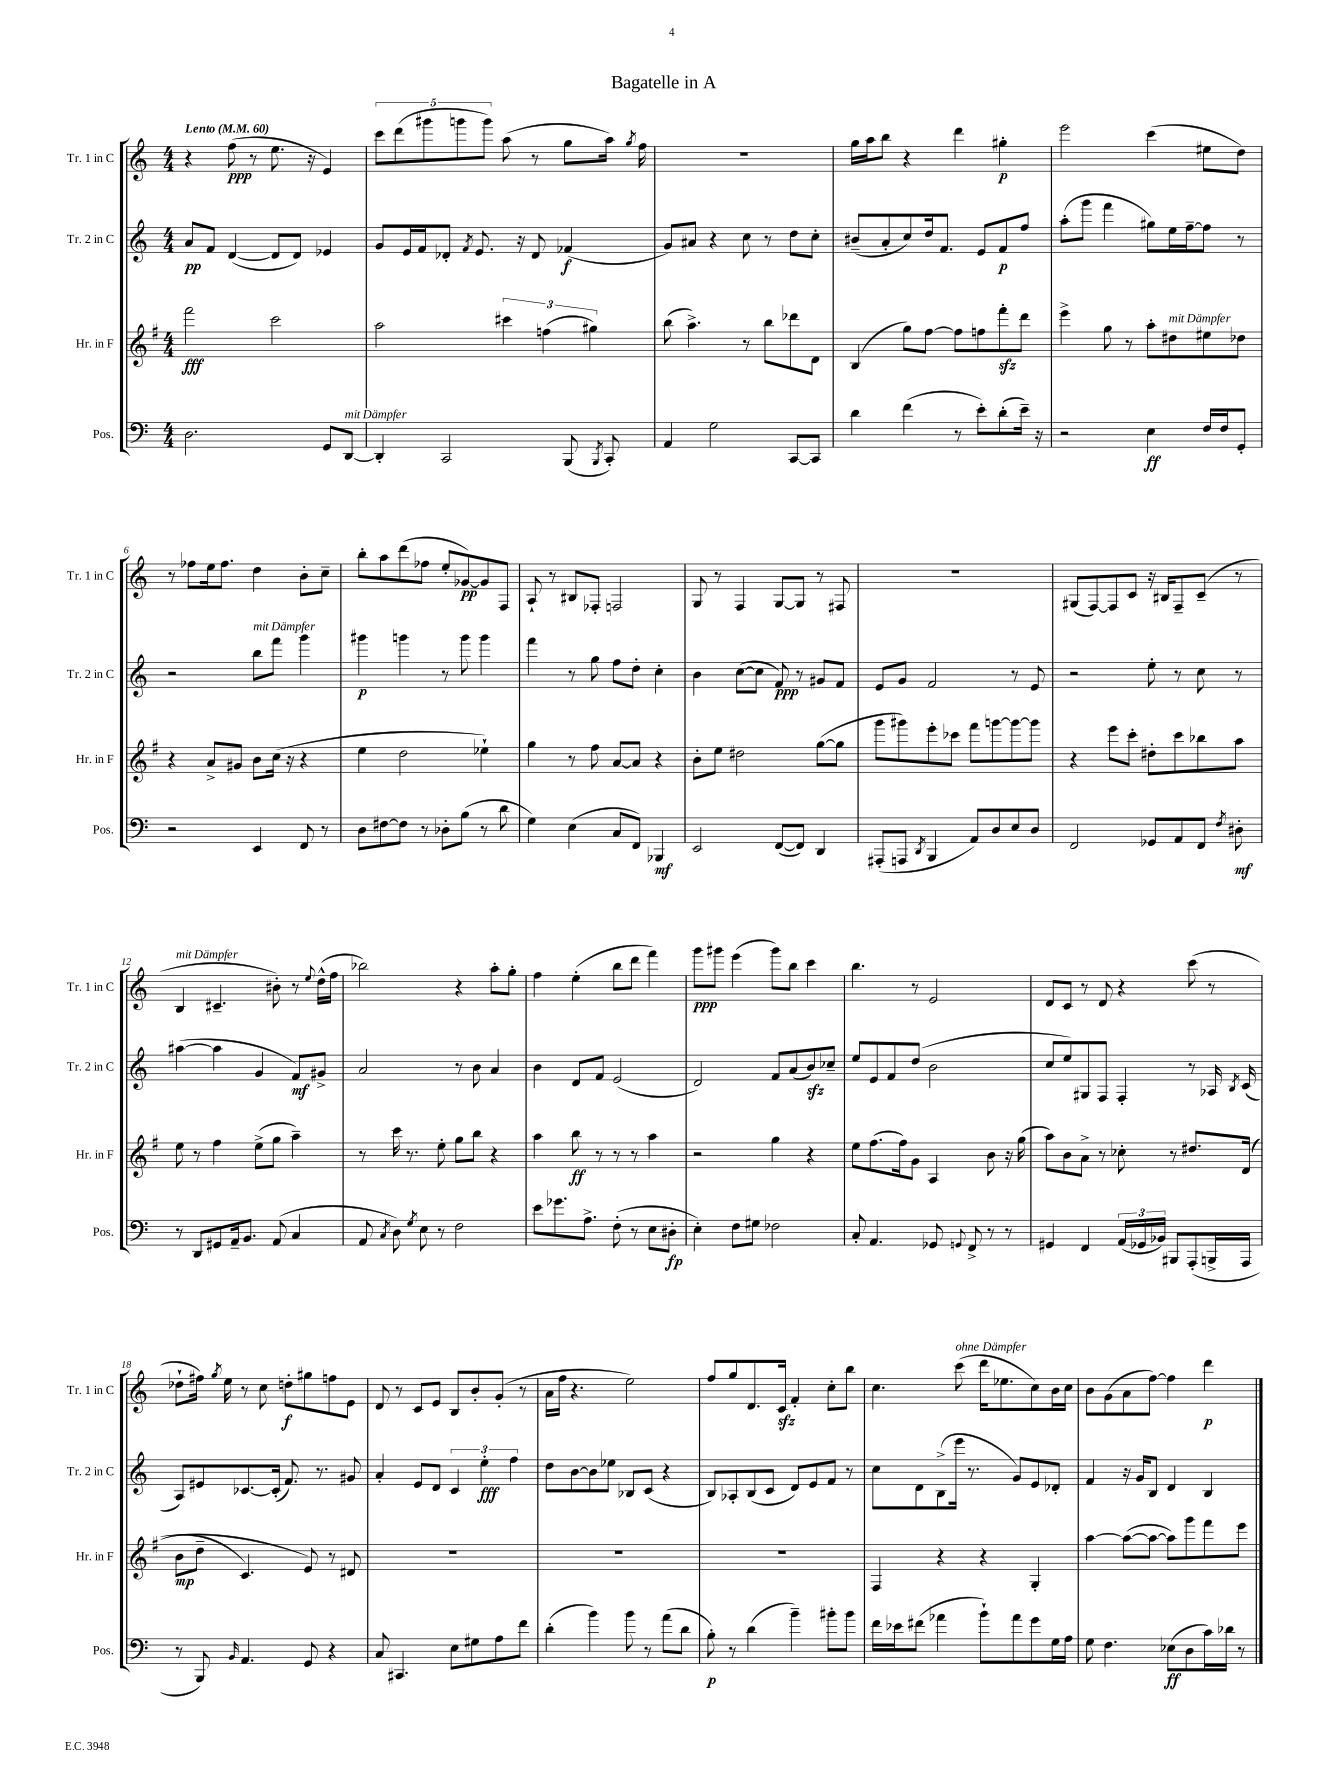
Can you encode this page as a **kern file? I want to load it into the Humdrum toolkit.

**kern	**kern	**kern	**kern
*staff4	*staff3	*staff2	*staff1
*clefF4	*clefG2	*clefG2	*clefG2
*k[]	*k[f#]	*k[]	*k[]
*M4/4	*M4/4	*M4/4	*M4/4
*MM60	*MM60	*MM60	*MM60
2.D\	2fff#\	8a/L	4r
.	.	8f/J	.
.	.	([4d/	(8ff\
.	.	.	8r
.	2ccc\	8d/]L	8.ee\
.	.	8d/J)	.
.	.	.	16r
8GG/L	.	4e-/	4e/)
[8DD/J	.	.	.
=	=	=	=
4DD'/]	2aa\	8g/L	10ccc\L
.	.	.	(10ddd\
.	.	16e/L	.
.	.	16f/J	.
.	.	.	10ggg#\
2CC/	.	8d-'/J	.
.	.	.	10ggg\
.	.	8qf/	.
.	.	8.e/	.
.	.	.	10ggg\J)
.	6ccc#\	.	(8aa\
.	.	16r	.
.	.	8d-/	8r
.	(6ff\	.	.
(8BBB/	.	(4f-/	8gg\L
.	6gg#\)	.	.
8qBBB/	.	.	.
8CC'/)	.	.	16aa\Jk)
.	.	.	8qgg/
.	.	.	16ff\
=	=	=	=
4AA/	(8bb\	8g/L)	1r
.	4.aa^\)	8a#/J	.
2G\	.	4r	.
.	8r	8cc\	.
.	8bb\L	8r	.
[8CC/L	8ddd-\	8dd\L	.
8CC/]J	8d\J	8cc'\J	.
=	=	=	=
4d\	(4B/	(8b#~/L	16gg\LL
.	.	.	16aa\J
.	.	8a'/	8bb\J
(4f\	8gg\L)	8cc/)	4r
.	[8ff#\J	16dd/k	.
.	.	8.f/J	.
8r	8ff#\]L	.	4ddd\
8e'\L)	8ff\	8e/L	.
(8d'\	8fff#'\	8f/	4gg#'\
16e~\Jk)	8ddd\J	8ff/J	.
16r	.	.	.
=	=	=	=
2r	4eee^\	(8aa'\L	2eee\
.	.	8ggg\J	.
.	8gg\	4fff\	.
.	8r	.	.
4E\	8aa'\L	8gg#\L)	(4ccc\
.	8dd#\	16ee\L	.
.	.	[16ff~\J	.
16F/LL	8ee#\	8ff\]J	8ee#\L
16F/J	.	.	.
8GG'/J	8dd-\J	8r	8dd\J)
=	=	=	=
2r	4r	2r	8r
.	.	.	8ff-\L
.	8a^/L	.	16ee\k
.	.	.	8.ff-\J
.	8g#/J	.	.
4EE/	8b\L	8bb\L	4dd\
.	(16cc\Jk	8fff\J	.
.	16r	.	.
8FF/	4r	4ggg\	8b'\L
8r	.	.	8cc~\J
=	=	=	=
8D\L	4ee\	4ggg#\	8bb'\L
[8F#\	.	.	8aa\
8F#\]J	2dd\	4ggg\	(8ddd\
8r	.	.	8ff-\J
8D-'\L	.	8r	8ee'/L
(8B\J	.	8ggg\	[8g-/)
8r	4ee-`\)	4ggg\	8g-/]
8d\	.	.	8F/J
=	=	=	=
4G\)	4gg\	4fff\	8A`/
.	.	.	8r
(4E\	8r	8r	8B#/L
.	8ff#\	8gg\	8F-'/J
8C/L	[8a/L	8ff\L	2F/
8FF/J)	8a/]J	8dd'\J	.
4BBB-/	4r	4cc'\	.
=	=	=	=
2EE/	8b'\L	4b\	8G/
.	8ee\J	.	8r
.	2dd#\	([8cc\L	4F/
.	.	8cc\]J	.
([8FF/L	.	8f/)	[8G/L
8FF/]J)	.	8r	8G/]J
4DD/	([8gg\L	8g#/L	8r
.	8gg\]J	8f/J	8F#/
=	=	=	=
(8AAA#'/L	8ggg\L	8e/L	1r
8AAA/J	8ggg#\)	8g/J	.
8qDD/	.	.	.
4BBB/	8eee'\	2f/	.
.	8ccc-\J	.	.
8AA/L)	8fff#\L	.	.
8D/	[8ggg\	.	.
8E/	8ggg\_	8r	.
8D/J	8ggg\]J	8e/	.
=	=	=	=
2FF/	4r	2r	(8G#/L
.	.	.	[8F/)
.	8eee\L	.	8F/]
.	8ccc'\J	.	8c/J
8GG-/L	8dd#'\L	8ee'\	16r
.	.	.	16B#/LK
8AA/	8ccc\	8r	8F~/
8FF/J	8bb-\	8cc\	(8c~/J
8qF/	.	.	.
8D#'\	8aa\J	8r	8r
=	=	=	=
8r	8ee\	([4aa#\	4B/
8DD/L	8r	.	.
8GG#/	4ff#\	4aa#\]	4.c#~/
16AA~/k	.	.	.
8.BB/J	.	.	.
.	(8ee^\L	4g/	.
(8AA/	8gg\J	.	8b#'\)
4C/	4aa~\)	8f/L)	8r
.	.	.	8qqee/
.	.	8g#^/J	(16dd^^\LL
.	.	.	16ff\JJ
=	=	=	=
8AA/	8r	2a/	2bb-\)
8qC/	.	.	.
8D\)	16ccc\	.	.
.	8.r	.	.
8qG/	.	.	.
8E\	.	.	.
8r	8ee'\	.	.
2F\	8gg\L	8r	4r
.	8bb\J	8b\	.
.	4r	4a/	8aa'\L
.	.	.	8gg'\J
=	=	=	=
8e\L	4aa\	4b\	4ff\
8.g-\	.	.	.
.	8bb\	8d/L	(4ee'\
8.A^\J	.	.	.
.	8r	8f/J	.
(8F'\	8r	(2e/	8bb\L
8r	8r	.	8ddd\J
8E\L	4aa\	.	4fff\)
8D#'\J	.	.	.
=	=	=	=
4E'\)	2r	2d/)	8ggg\L
.	.	.	8ggg#\J
8F\L	.	.	(4eee\
8G#\J	.	.	.
2F-\	4gg\	8f/L	8ggg#\L)
.	.	(8a/	8bb\J
.	4r	8b/)	4ccc\
.	.	8cc-~/J	.
=	=	=	=
8C'/	8ee\L	8ee/L	4.bb\
4.AA/	(8.ff#\	8e/	.
.	.	8f/	.
.	16ff#\k)	.	.
.	8g\J	(8dd/J	8r
8GG-/	4A/	2b\	2e/
8qqGG/	.	.	.
8FF^/	.	.	.
8r	8b\	.	.
8r	16r	.	.
.	(16gg\	.	.
=	=	=	=
4GG#/	8aa\L)	8cc/L	8d/L
.	8b\	8ee/)	8c/J
4FF/	8a^\J	8G#/	8r
.	8r	8F/J	8d/
(24AA/LL	8cc-'\	4F'/	4r
24GG-/	.	.	.
24BB-/JJ)	.	.	.
8BBB#/L	8r	.	.
(8AAA'/	8.dd#/L	8r	(8ccc\
16BBB^/L	.	16A-/	8r
.	.	8qB/	.
16AAA/JJ	&((16d/Jk	(16c/	.
=	=	=	=
8r	8b\L	8A/L)	8dd-`\L
8BBB/)	8dd~\J	8e#/	16ff#\Jk)
.	.	.	8qgg/
.	.	.	16ee\
16qqBB/	.	.	.
4.AA/	4.c/)	[8.c-/	8r
.	.	.	8cc\
.	.	(16c-'/]Jk	.
.	.	8.f/)	8dd'\L
8GG/	8e/&)	.	8gg#\
.	.	8.r	.
4r	8r	.	8ff\
.	8d#/	8g#/	8e\J
=	=	=	=
8C/	1r	4a'/	8d/
4.CC#/	.	.	8r
.	.	8e/L	8c/L
.	.	8d/J	8e/J
8E\L	.	6c/	8B/L
8G#\	.	.	8b'/
.	.	6ee'\	.
8A\	.	.	(8g'/J
.	.	6ff\	.
8f\J	.	.	8r
=	=	=	=
(4d'\	1r	8dd\L	16a\LL
.	.	.	16ff\JJ
.	.	[8b\	4.r
4b\)	.	8b\]	.
.	.	8ee-\J	.
8b\	.	8B-/L	2ee\)
8r	.	(8c/J	.
(8a\L	.	4r	.
8d\J	.	.	.
=	=	=	=
8B'\)	1r	8B/L)	8ff/L
8r	.	8A-'/	8gg/
(4d\	.	(8B/	8.d/
.	.	8c/J	.
.	.	.	16c/Jk
4b~\)	.	8d/L)	4f'/
.	.	8e/	.
8b#'\L	.	8f/J	8cc'\L
8b#\J	.	8r	8bb\J
=	=	=	=
16f\LL	4F#/	8cc\L	4.cc\
16e-\J	.	.	.
(8f#\J	.	8d\	.
4a-\	4r	(8B^\	.
.	.	16eee\Jk	(8ccc\
.	.	8.r	.
8b`\L)	4r	.	16ddd\LK
.	.	.	8.ee-\
8a-\	.	8g/L)	.
8g\	4G'/	8e/	8cc\)
16G\L	.	8d-'/J	16b\L
16A\JJ	.	.	16cc\JJ
=	=	=	=
8G\	[4aa\	4f/	8b\L
4.F\	.	.	(8g\
.	(8aa\_L	16r	8a\
.	.	16g/LK	.
.	8aa\_J	8B/J	[8ff\J)
(8E-\L	8aa\]L)	4d/	4ff\]
8D\	8ggg\	.	.
16c\L)	8fff#\	4B/	4ddd\
16d-\JJ	.	.	.
8r	8eee\J	.	.
==	==	==	==
*-	*-	*-	*-
